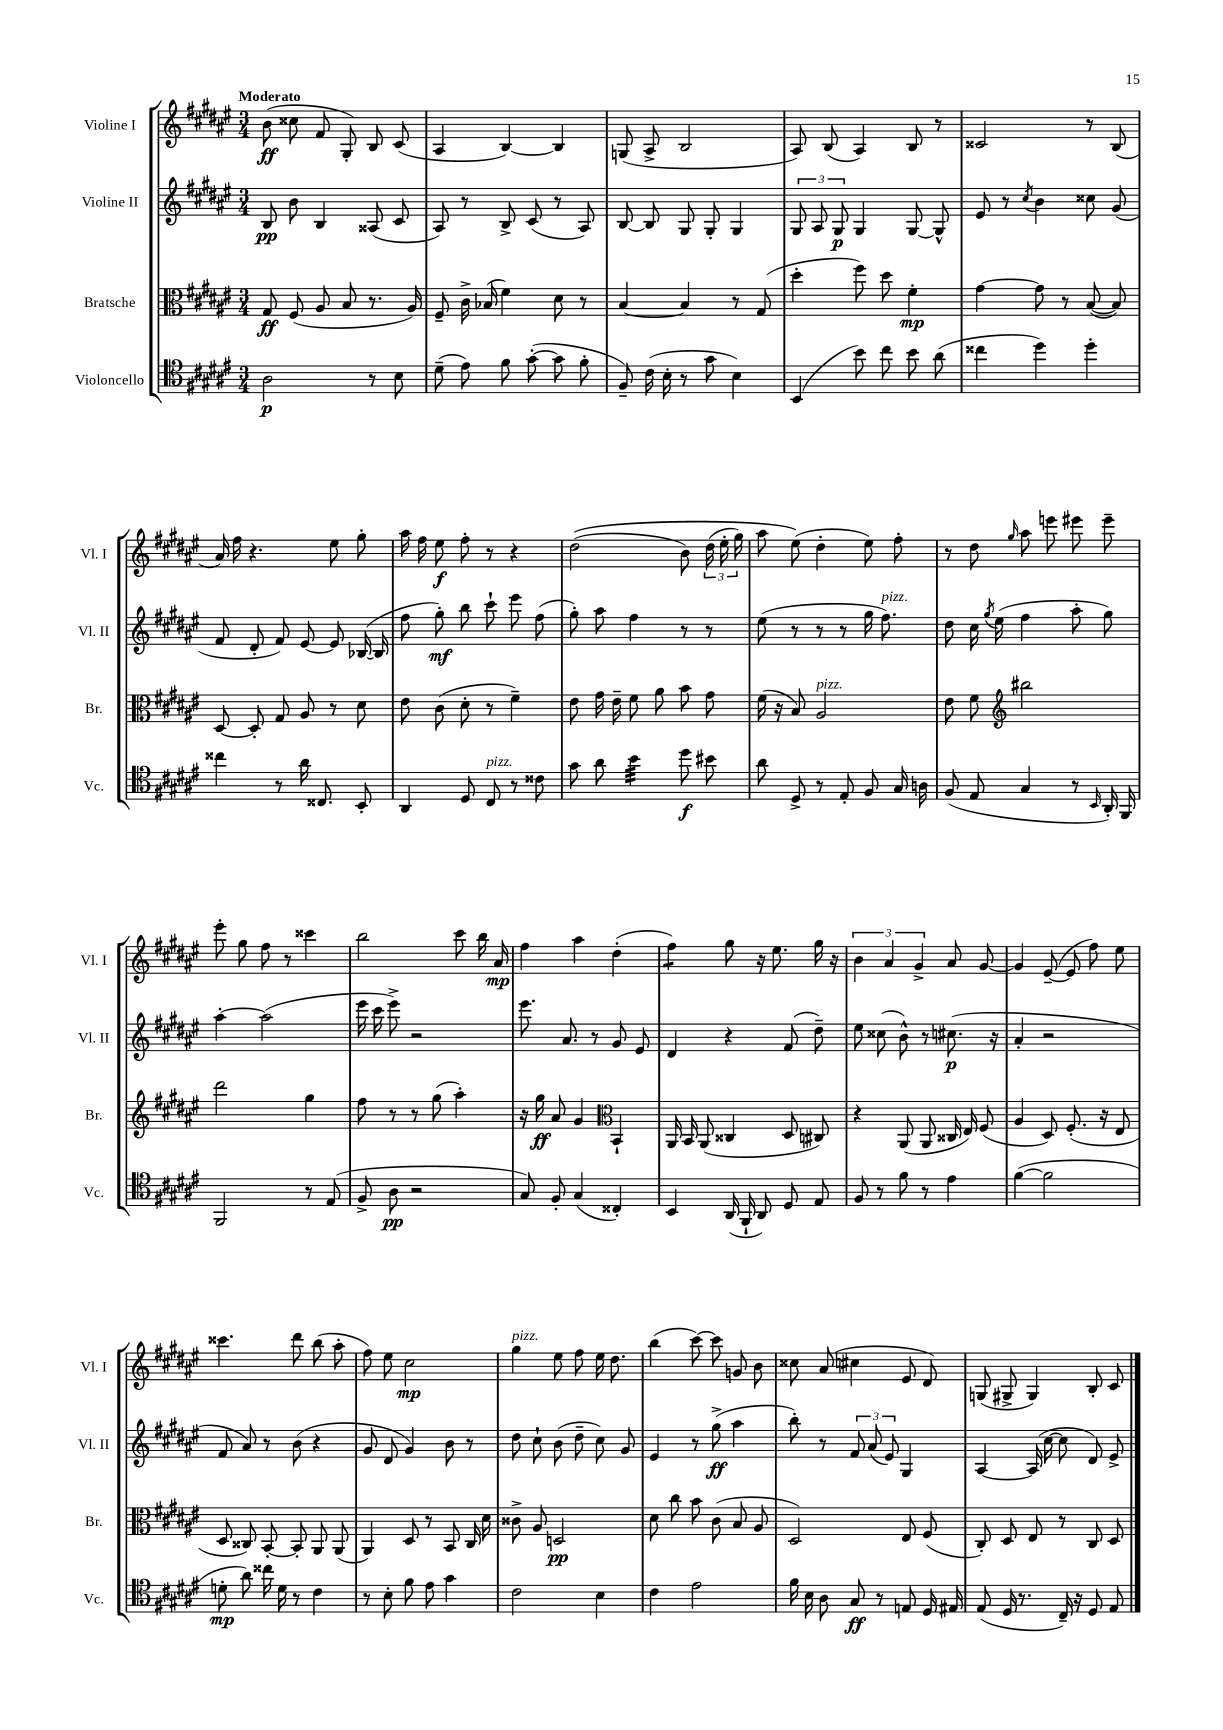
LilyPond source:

<<
\new StaffGroup <<
\new Staff = "s0" \with { instrumentName = "Violine I" shortInstrumentName = "Vl. I" } {
    \clef treble \key fis \major \numericTimeSignature \time 3/4 \tempo "Moderato"
    \autoBeamOff b'8\ff( cisis''8 fis'8 gis8-.) b8 cis'8( |
    ais4 b4~) b4 |
    g8( ais8-> b2 |
    ais8) b8( ais4) b8 r8 |
    cisis'2 r8 b8( |
    ais'16) fis''16 r4. eis''8 gis''8-. |
    ais''16 fis''16 eis''8\f fis''8-. r8 r4 |
    dis''2(\( b'8) \tuplet 3/2 { dis''16( eis''16-. gis''16) } |
    ais''8 eis''8(\) dis''4-. eis''8) fis''8-. |
    r8 dis''8 \grace { gis''16 } ais''8 e'''8 eis'''8 eis'''8-- |
    eis'''8-. gis''8 fis''8 r8 cisis'''4 |
    b''2 cis'''8 b''16 ais'16\mp |
    fis''4 ais''4 dis''4-.( |
    fis''4:8) gis''8 r16 eis''8. gis''16 r16 |
    \tuplet 3/2 { b'4 ais'4 gis'4-> } ais'8 gis'8~ |
    gis'4 eis'8~--( eis'8 fis''8) eis''8 |
    cisis'''4. dis'''8 b''8( ais''8-. |
    fis''8) eis''8 cis''2\mp |
    gis''4^\markup { \italic "pizz." } eis''8 fis''8 eis''16 dis''8. |
    b''4( cis'''8~) cis'''8 g'8 b'8 |
    cisis''8 ais'8( cis''4 eis'8 dis'8) |
    g8( gis8-> gis4) b8-. cis'8 \bar "|." |
}
\new Staff = "s1" \with { instrumentName = "Violine II" shortInstrumentName = "Vl. II" } {
    \clef treble \key fis \major \numericTimeSignature \time 3/4
    \autoBeamOff b8\pp b'8 b4 aisis8( cis'8 |
    ais8) r8 b8-> cis'8( r8 ais8) |
    b8~ b8 gis8 gis8-. gis4 |
    \tuplet 3/2 { gis8 ais8 gis8\p } gis4 gis8~ gis8-^ |
    eis'8 r8 \acciaccatura { cis''8 } b'4 cisis''8 gis'8( |
    fis'8 dis'8-. fis'8) eis'8~ eis'8 bes16~( bes16 |
    fis''8 gis''8-.\mf) b''8 cis'''8-! eis'''8 fis''8( |
    gis''8-.) ais''8 fis''4 r8 r8 |
    eis''8( r8 r8 r8 gis''16 fis''8.^\markup { \italic "pizz." }) |
    dis''8 cis''16 \acciaccatura { gis''8 } eis''16( fis''4 ais''8-. gis''8) |
    ais''4~-. ais''2( |
    eis'''16 cis'''16 eis'''8->) r2 |
    eis'''8. ais'8. r8 gis'8 eis'8 |
    dis'4 r4 fis'8( dis''8--) |
    eis''8 cisis''8( b'8-^) r8 cis''8.\p( r16 |
    ais'4-. r2 |
    fis'8 ais'8) r8 b'8( r4 |
    gis'8 dis'8 gis'4) b'8 r8 |
    dis''8 cis''8-! b'8( dis''8-- cis''8) gis'8 |
    eis'4 r8 gis''8->\ff( ais''4 |
    b''8-.) r8 \tuplet 3/2 { fis'8 ais'8( eis'8) } gis4 |
    ais4~ ais16( cis''16~ cis''8 dis'8) eis'8-> \bar "|." |
}
\new Staff = "s2" \with { instrumentName = "Bratsche" shortInstrumentName = "Br." } {
    \clef alto \key fis \major \numericTimeSignature \time 3/4
    \autoBeamOff gis8\ff fis8( ais8 b8 r8. ais16) |
    fis8-- cis'16-> bes16( fis'4) dis'8 r8 |
    b4~ b4 r8 gis8( |
    dis''4-. fis''8) dis''8 fis'4-.\mp |
    gis'4~ gis'8 r8 b8~( b8) |
    dis8~ dis8-. gis8 ais8 r8 dis'8 |
    eis'8 cis'8( dis'8-. r8 fis'4--) |
    eis'8 gis'16 eis'16-- fis'8 ais'8 b'8 gis'8 |
    fis'16( r16 b8) ais2^\markup { \italic "pizz." } |
    eis'8 fis'8 \clef treble bis''2 |
    dis'''2 gis''4 |
    fis''8 r8 r8 gis''8( ais''4-.) |
    r16 gis''16\ff ais'8 gis'4 \clef alto b,4-! |
    ais,16 b,16 ais,8( cisis4 dis8 cis8) |
    r4 ais,8( ais,8 cisis16 eis16) fis8( |
    ais4 dis8) fis8.-.( r16 eis8 |
    dis8 cisis8) b,8~-. b,8-. ais,8 ais,8( |
    ais,4) dis8 r8 b,8 cis16 dis'16 |
    cisis'8-> ais8 d2\pp |
    dis'8 cis''8 b'8 cis'8( b8 ais8 |
    dis2) eis8 fis8( |
    cis8-.) dis8 eis8 r8 cis8 dis8 \bar "|." |
}
\new Staff = "s3" \with { instrumentName = "Violoncello" shortInstrumentName = "Vc." } {
    \clef tenor \key fis \major \numericTimeSignature \time 3/4
    \autoBeamOff ais2\p r8 b8 |
    dis'8--( eis'8) fis'8 gis'8~-.( gis'8 fis'8-. |
    fis8--) cis'16( b16-. r8 gis'8 b4) |
    b,4( b'8) cis''8 b'8 ais'8( |
    cisis''4 dis''4) dis''4-. |
    cisis''4 r8 ais'16 cisis8. b,8-. |
    ais,4 dis8 cis8^\markup { \italic "pizz." } r8 cisis'8 |
    gis'8 ais'8 b'4:32 dis''8\f bis'8 |
    ais'8 dis8-> r8 eis8-. fis8 gis16 a16 |
    fis8( eis8 gis4 r8 \grace { b,16 } ais,16-.) fis,16 |
    fis,2 r8 eis8( |
    fis8-> ais8\pp r2 |
    gis8) fis8-. gis4( cisis4-.) |
    b,4 ais,16( fis,16-! ais,8) dis8 eis8 |
    fis8 r8 fis'8 r8 eis'4 |
    fis'4~( fis'2 |
    d'8-.\mp ais'8) cisis''16 d'16 r8 cis'4 |
    r8 b8-. fis'8 eis'8 gis'4 |
    cis'2 b4 |
    cis'4 eis'2 |
    fis'16 b16 ais8 gis8\ff r8 e8 dis16 eis16 |
    eis8( dis16 r8. cis16--) r16 dis8 eis8 \bar "|." |
}
>>
>>
\layout { \context { \Score \remove "Bar_number_engraver" } }
